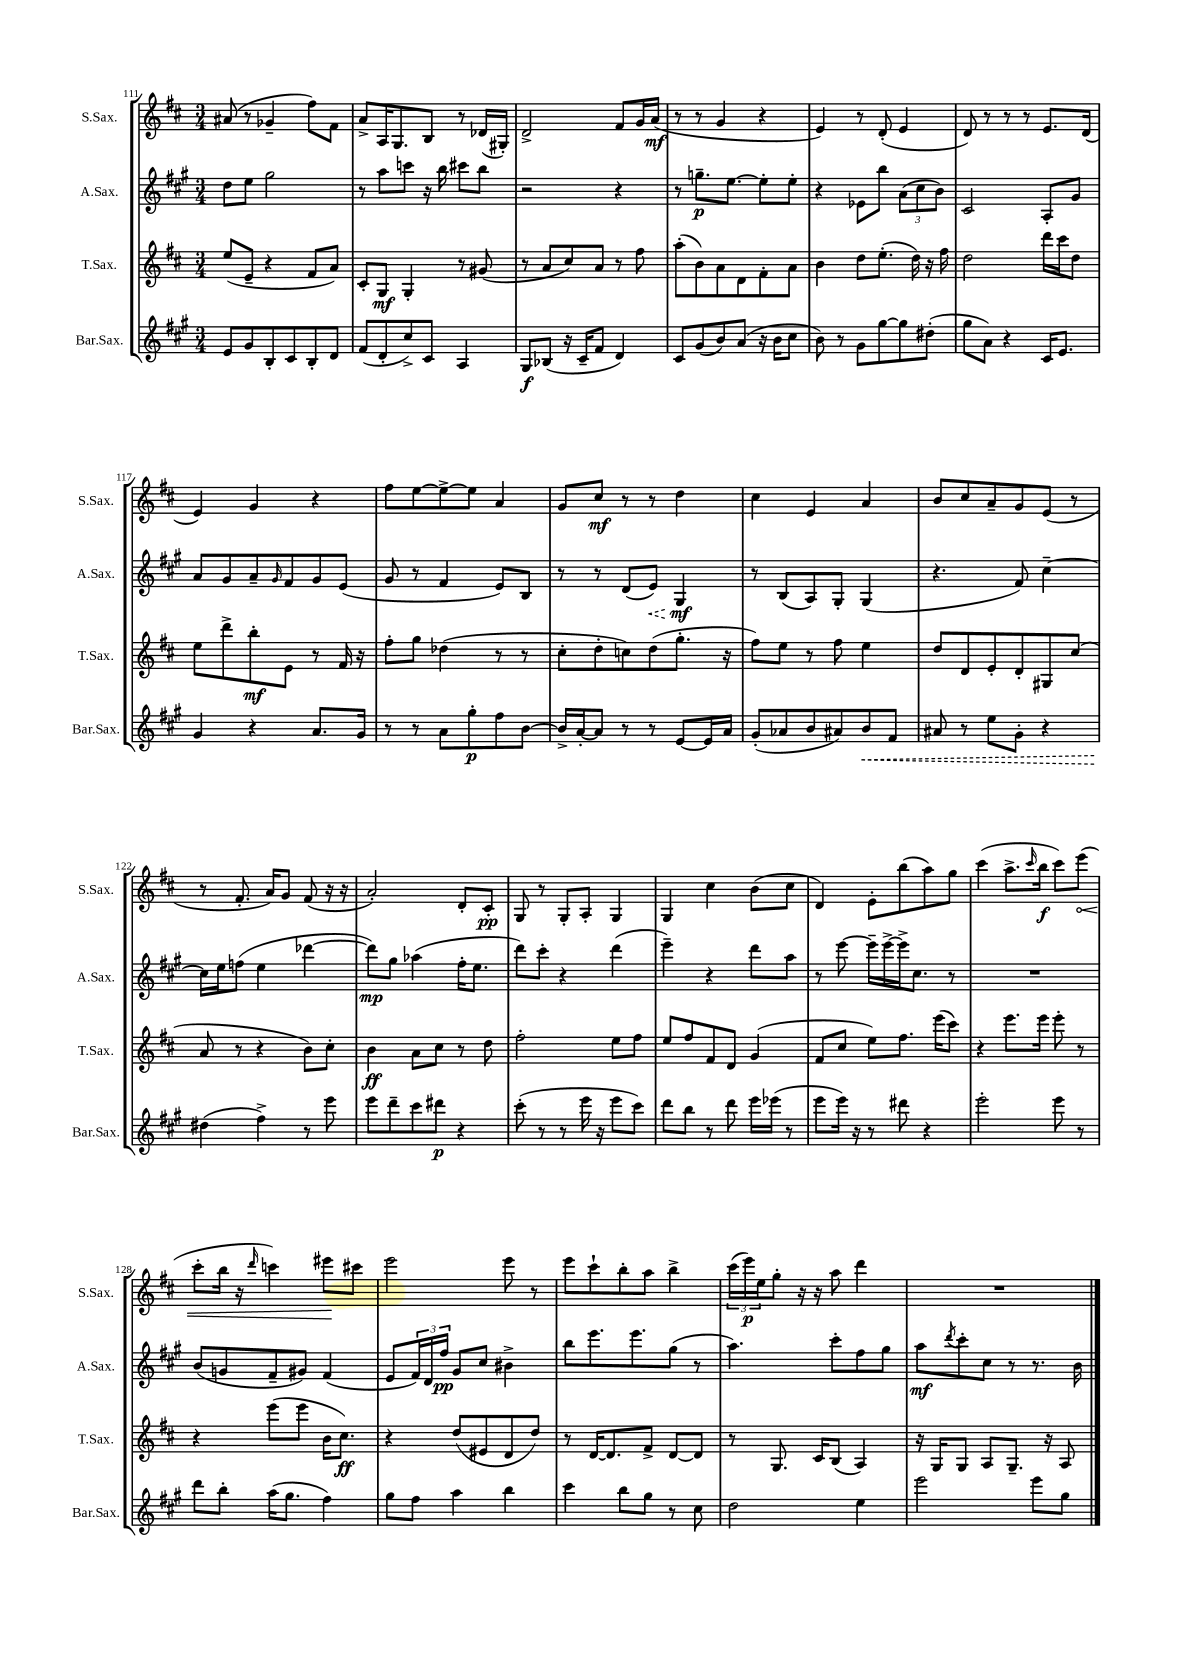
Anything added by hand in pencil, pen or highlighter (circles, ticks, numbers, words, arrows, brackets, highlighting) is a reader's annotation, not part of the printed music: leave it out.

**kern	**dynam	**kern	**dynam	**kern	**dynam	**kern	**dynam
*part4	*part4	*part3	*part3	*part2	*part2	*part1	*part1
*staff4	*staff4	*staff3	*staff3	*staff2	*staff2	*staff1	*staff1
*I"Bar.Sax.	*	*I"T.Sax.	*	*I"A.Sax.	*	*I"S.Sax.	*
*I'Bar.Sax.	*	*I'T.Sax.	*	*I'A.Sax.	*	*I'S.Sax.	*
*clefG2	*	*clefG2	*	*clefG2	*	*clefG2	*
*k[f#c#g#]	*	*k[f#c#]	*	*k[f#c#g#]	*	*k[f#c#]	*
*M3/4	*	*M3/4	*	*M3/4	*	*M3/4	*
=111	=111	=111	=111	=111	=111	=111	=111
8e/L	.	(8ee/L	.	8dd\L	.	(8a#X/	.
8g#/	.	8e~/J	.	8ee\J	.	8r	.
8B'/	.	4r	.	2gg#\	.	4g-X~/	.
8c#/	.	.	.	.	.	.	.
8B'/	.	8f#/L	.	.	.	8ff#\L)	.
8d/J	.	8a/J)	.	.	.	8f#\J	.
=112	=112	=112	=112	=112	=112	=112	=112
(8f#/L	.	8c#'/L	.	8r	.	8a^/L	.
8d'/	.	8G/J	mf	8aa\L	.	16A/K	.
.	.	.	.	.	.	8.G/	.
8cc#^/)	.	4G'/	.	8cccn\J	.	.	.
8c#/J	.	.	.	16r	.	8B/J	.
.	.	.	.	16bb\	.	.	.
4A/	.	8r	.	8ccc#X\L	.	8r	.
.	.	(8g#X/	.	8bb\J	.	(16d-X/LL	.
.	.	.	.	.	.	16G#X'/JJ)	.
=113	=113	=113	=113	=113	=113	=113	=113
8G#/L	f	8r	.	2r	.	2d^/	.
(8B-X/J	.	8a/L	.	.	.	.	.
16r	.	8cc#/)	.	.	.	.	.
16c#~/KL	.	.	.	.	.	.	.
8f#/J	.	8a/J	.	.	.	.	.
4d/)	.	8r	.	4r	.	8f#/L	.
.	.	8ff#\	.	.	.	16g/L	.
.	.	.	.	.	.	(16a/JJ	mf
=114	=114	=114	=114	=114	=114	=114	=114
8c#/L	.	(8aa'\L	.	8r	.	8r	.
(8g#/	.	8b\)	.	8.ggn~\L	p	8r	.
8b/)	.	8a\	.	.	.	4g/	.
.	.	.	.	[8.ee\J	.	.	.
(8a/J	.	8d\	.	.	.	.	.
16r	.	8f#'\	.	8ee'\L]	.	4r	.
16b\KL	.	.	.	.	.	.	.
8cc#\J	.	8a\J	.	8ee'\J	.	.	.
=115	=115	=115	=115	=115	=115	=115	=115
8b\)	.	4b\	.	4r	.	4e/)	.
8r	.	.	.	.	.	.	.
8g#\L	.	8dd\L	.	8e-X\L	.	8r	.
[8gg#\	.	(8.ee'\J	.	8bb\J	.	(8d'/	.
8gg#\]	.	.	.	(12a\L	.	4e/	.
.	.	16dd\)	.	.	.	.	.
.	.	.	.	12cc#\	.	.	.
(8dd#X'\J	.	16r	.	.	.	.	.
.	.	.	.	12b\J)	.	.	.
.	.	16ff#\	.	.	.	.	.
=116	=116	=116	=116	=116	=116	=116	=116
8gg#\L	.	2dd\	.	2c#/	.	8d/)	.
8a\J)	.	.	.	.	.	8r	.
4r	.	.	.	.	.	8r	.
.	.	.	.	.	.	8r	.
16c#/KL	.	16ddd\LL	.	8A'/L	.	8.e/L	.
8.e/J	.	16ccc#\J	.	.	.	.	.
.	.	8dd\J	.	8g#/J	.	.	.
.	.	.	.	.	.	(16d/Jk	.
!!LO:LB:g=z
=117	=117	=117	=117	=117	=117	=117	=117
4g#/	.	8ee\L	.	8a/L	.	4e/)	.
.	.	8ddd^\	.	8g#/	.	.	.
4r	.	8bb'\	mf	8a~/	.	4g/	.
.	.	.	.	16qqg#/	.	.	.
.	.	8e\J	.	8f#/	.	.	.
8.a/L	.	8r	.	8g#/	.	4r	.
.	.	16f#/	.	(8e/J	.	.	.
16g#/Jk	.	16r	.	.	.	.	.
=118	=118	=118	=118	=118	=118	=118	=118
8r	.	8ff#'\L	.	8g#/	.	8ff#\L	.
8r	.	8gg\J	.	8r	.	[8ee\	.
8a\L	.	(4dd-X\	.	4f#/	.	8ee^\_	.
8gg#'\	p	.	.	.	.	8ee\J]	.
8ff#\	.	8r	.	8e/L)	.	4a/	.
[8b\J	.	8r	.	8B/J	.	.	.
=119	=119	=119	=119	=119	=119	=119	=119
16b^/LL]	.	8cc#'\L	.	8r	.	8g/L	.
[16a'/J	.	.	.	.	.	.	.
8a/J]	.	8dd'\	.	8r	.	8cc#/J	mf
8r	.	8ccn\)	.	(8d/L	.	8r	.
!	!	!	!	!	!LO:HP:b	!	!
8r	.	(8dd\	.	8e/J)	<	8r	.
[8e/L	.	8.gg'\J	.	4G#/	mf	4dd\	.
16e/L]	.	.	.	.	.	.	.
16a/JJ	.	16r	.	.	.	.	.
.	.	.	.	.	[	.	.
=120	=120	=120	=120	=120	=120	=120	=120
(8g#'/L	.	8ff#\L)	.	8r	.	4cc#\	.
8a-X/	.	8ee\J	.	(8B/L	.	.	.
8b/	.	8r	.	8A/)	.	4e/	.
8a#X/)	.	8ff#\	.	8G#'/J	.	.	.
!	!LO:HP:b	!	!	!	!	!	!
8b/	<	4ee\	.	(4G#/	.	4a/	.
8f#/J	.	.	.	.	.	.	.
=121	=121	=121	=121	=121	=121	=121	=121
8a#X/	.	8dd/L	.	4.r	.	8b/L	.
8r	.	8d/	.	.	.	8cc#/	.
8ee\L	.	8e'/	.	.	.	8a~/	.
8g#'\J	.	8d'/	.	8f#/)	.	8g/	.
4r	.	8G#X/	.	[4cc#~\	.	(8e/J	.
.	.	(8cc#/J	.	.	.	8r	.
!!LO:LB:g=z
=122	=122	=122	=122	=122	=122	=122	=122
(4dd#X\	.	8a/	.	16cc#\LL]	.	8r	.
.	.	.	.	16ee\J	.	.	.
.	.	8r	.	(8ffn\J	.	8.f#'/	.
4ff#^\)	[	4r	.	4ee\	.	.	.
.	.	.	.	.	.	16a/KL)	.
.	.	.	.	.	.	8g/J	.
8r	.	8b\L)	.	[4ddd-X\	.	(8f#/	.
8eee\	.	8cc#'\J	.	.	.	16r	.
.	.	.	.	.	.	16r	.
=123	=123	=123	=123	=123	=123	=123	=123
8eee\L	.	4b\	ff	8ddd-\L])	mp	2a'/)	.
8ddd~\	.	.	.	8gg#\J	.	.	.
8ccc#\	.	8a\L	.	(4aa-X\	.	.	.
8ddd#X\J	p	8cc#\J	.	.	.	.	.
4r	.	8r	.	16ff#'\KL	.	8d'/L	.
.	.	.	.	8.ee\J	.	.	.
.	.	8dd\	.	.	.	8c#'/J	pp
=124	=124	=124	=124	=124	=124	=124	=124
(8ccc#'\	.	2ff#'\	.	8ddd\L)	.	8G/	.
8r	.	.	.	8ccc#'\J	.	8r	.
8r	.	.	.	4r	.	8G'/L	.
16eee\	.	.	.	.	.	8A'/J	.
16r	.	.	.	.	.	.	.
8eee\L	.	8ee\L	.	(4ddd\	.	4G/	.
8ccc#\J)	.	8ff#\J	.	.	.	.	.
=125	=125	=125	=125	=125	=125	=125	=125
8ddd\L	.	8ee/L	.	4eee~\)	.	4G/	.
8bb\J	.	8ff#/	.	.	.	.	.
8r	.	8f#/	.	4r	.	4cc#\	.
8ddd\	.	8d/J	.	.	.	.	.
16eee\LL	.	(4g/	.	8ddd\L	.	(8b\L	.
(16eee-X\JJ	.	.	.	.	.	.	.
8r	.	.	.	8aa\J	.	8cc#\J	.
=126	=126	=126	=126	=126	=126	=126	=126
8eee\L	.	8f#/L	.	8r	.	4d/)	.
16eee\Jk)	.	8cc#/J	.	[8eee\	.	.	.
16r	.	.	.	.	.	.	.
8r	.	8ee\L)	.	16eee~\LL]	.	8e'\L	.
.	.	.	.	[16eee^\	.	.	.
8ddd#X\	.	8.ff#\J	.	16eee^\J]	.	(8bb\	.
.	.	.	.	8.cc#\J	.	.	.
4r	.	.	.	.	.	8aa\)	.
.	.	(16eee\KL	.	.	.	.	.
.	.	8ccc#\J)	.	8r	.	8gg\J	.
=127	=127	=127	=127	=127	=127	=127	=127
2eee'\	.	4r	.	2.r	.	(4ccc#\	.
.	.	8.eee\L	.	.	.	8.aa^\L	.
.	.	.	.	.	.	16qqccc#/	.
.	.	16eee\Jk	.	.	.	16bb\Jk	f
8eee\	.	8eee'\	.	.	.	8ccc#\L)	.
!	!	!	!	!	!	!	!LO:HP:b
8r	.	8r	.	.	.	(8eee\J	<
!!LO:LB:g=z
=128	=128	=128	=128	=128	=128	=128	=128
8ddd\L	.	4r	.	(8b/L	.	8ccc#'\L	.
8bb'\J	.	.	.	8gn/	.	16bb\Jk	.
.	.	.	.	.	.	16r	.
.	.	.	.	.	.	16qqddd/	.
(16aa\KL	.	(8eee\L	.	8f#~/	.	4cccn\)	.
8.gg#\J	.	.	.	.	.	.	.
.	.	8eee\J	.	8g#X/J)	.	.	.
4ff#\)	.	16b\KL	.	(4f#/	.	8eee#X\L	.
.	.	8.cc#\J)	ff	.	.	.	.
.	.	.	.	.	.	8ccc#X\J	[
=129	=129	=129	=129	=129	=129	=129	=129
8gg#\L	.	4r	.	8e/L	.	2eee\	.
8ff#\J	.	.	.	24f#/L)	.	.	.
.	.	.	.	24d/	.	.	.
.	.	.	.	24ff#/JJ	pp	.	.
4aa\	.	(8dd/L	.	8g#/L	.	.	.
.	.	8e#X/	.	8cc#/J	.	.	.
4bb\	.	8d/	.	4b#X^\	.	8eee\	.
.	.	8dd/J)	.	.	.	8r	.
=130	=130	=130	=130	=130	=130	=130	=130
4ccc#\	.	8r	.	8bb\L	.	8eee\L	.
.	.	[16d/KL	.	8.eee\	.	8ccc#`\	.
.	.	8.d/]	.	.	.	.	.
8bb\L	.	.	.	.	.	8bb'\	.
.	.	.	.	8.eee\	.	.	.
8gg#\J	.	8f#^/J	.	.	.	8aa\J	.
8r	.	[8d/L	.	(8gg#\J	.	4bb^\	.
8cc#\	.	8d/J]	.	8r	.	.	.
=131	=131	=131	=131	=131	=131	=131	=131
2dd\	.	8r	.	4.aa\)	.	(24ccc#\LL	.
.	.	.	.	.	.	24eee\)	p
.	.	.	.	.	.	24ee\J	.
.	.	8.G/	.	.	.	8gg'\J	.
.	.	.	.	.	.	16r	.
.	.	16c#/KL	.	.	.	16r	.
.	.	(8B/J	.	8ccc#'\L	.	8aa\	.
4ee\	.	4A/)	.	8ff#\	.	4ddd\	.
.	.	.	.	8gg#\J	.	.	.
=132	=132	=132	=132	=132	=132	=132	=132
2eee\	.	16r	.	8aa\L	mf	2.r	.
.	.	16G/KL	.	.	.	.	.
.	.	.	.	8qddd/	.	.	.
.	.	8G/J	.	8ccc#'\	.	.	.
.	.	8A/L	.	8cc#\J	.	.	.
.	.	8.G~/J	.	8r	.	.	.
8eee\L	.	.	.	8.r	.	.	.
.	.	16r	.	.	.	.	.
8gg#\J	.	8A/	.	.	.	.	.
.	.	.	.	16b\	.	.	.
==	==	==	==	==	==	==	==
*-	*-	*-	*-	*-	*-	*-	*-
